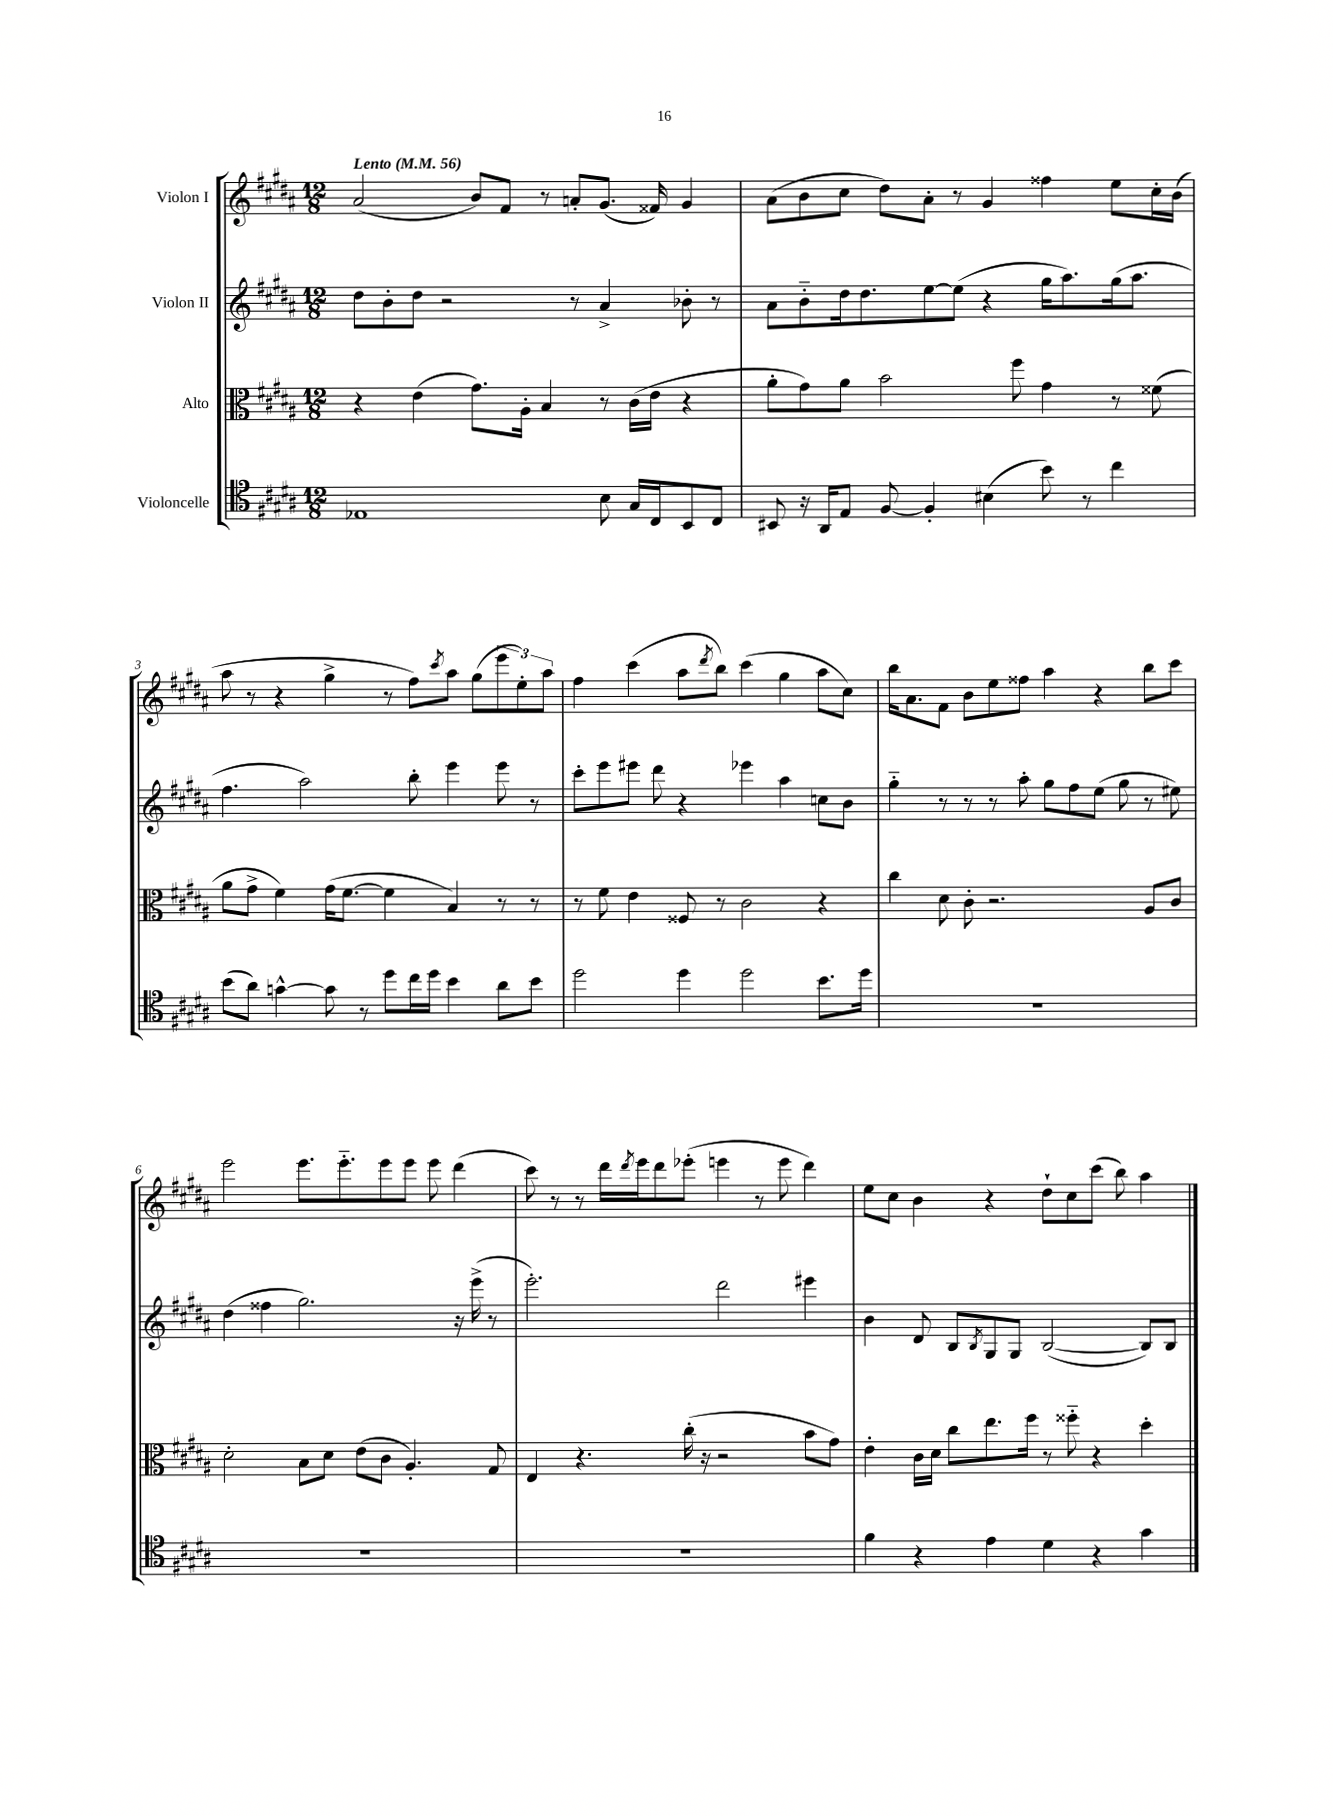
<<
\new StaffGroup <<
\new Staff = "s0" \with { instrumentName = "Violon I" } {
    \clef treble \key b \major \numericTimeSignature \time 12/8 \tempo "Lento" 4 = 56
    ais'2( b'8) fis'8 r8 a'8-. gis'8.( fisis'16) gis'4 |
    ais'8( b'8 cis''8 dis''8) ais'8-. r8 gis'4 fisis''4 e''8 cis''16-. b'16( |
    ais''8 r8 r4 gis''4-> r8 fis''8) \acciaccatura { cis'''8 } ais''8 gis''8( \tuplet 3/2 { e'''8 e''8-.) ais''8 } |
    fis''4 cis'''4( ais''8 \acciaccatura { dis'''8 } b''8) cis'''4( gis''4 ais''8 cis''8) |
    b''16 ais'8. fis'8 b'8 e''8 fisis''8 ais''4 r4 b''8 cis'''8 |
    e'''2 e'''8. e'''8.-_ e'''8 e'''8 e'''8 dis'''4( |
    cis'''8) r8 r8 dis'''16 \acciaccatura { dis'''8 } e'''16 dis'''8 ees'''8-.( e'''4 r8 e'''8 dis'''4) |
    e''8 cis''8 b'4 r4 dis''8-! cis''8 cis'''8( b''8) ais''4 \bar "|." |
}
\new Staff = "s1" \with { instrumentName = "Violon II" } {
    \clef treble \key b \major \numericTimeSignature \time 12/8
    dis''8 b'8-. dis''8 r2 r8 ais'4-> bes'8-. r8 |
    ais'8 b'8-_ dis''16 dis''8. e''8~ e''8( r4 gis''16 ais''8.) gis''16( ais''8. |
    fis''4. ais''2) b''8-. e'''4 e'''8 r8 |
    cis'''8-. e'''8 eis'''8 dis'''8 r4 ees'''4 ais''4 c''8 b'8 |
    gis''4-_ r8 r8 r8 ais''8-. gis''8 fis''8 e''8( gis''8 r8 eis''8) |
    dis''4( fisis''4 gis''2.) r16 e'''16->( r8 |
    e'''2.-.) dis'''2 eis'''4 |
    b'4 dis'8 b8 \acciaccatura { b8 } gis8 gis8 b2~( b8) b8 \bar "|." |
}
\new Staff = "s2" \with { instrumentName = "Alto" } {
    \clef alto \key b \major \numericTimeSignature \time 12/8
    r4 e'4( gis'8.) ais16-. b4 r8 cis'16( e'16 r4 |
    ais'8-. gis'8) ais'8 b'2 fis''8 gis'4 r8 fisis'8( |
    ais'8 gis'8-> fis'4) gis'16( fis'8.~ fis'4 b4) r8 r8 |
    r8 fis'8 e'4 fisis8 r8 cis'2 r4 |
    cis''4 dis'8 cis'8-. r2. ais8 cis'8 |
    dis'2-. b8 dis'8 e'8( cis'8 ais4.-.) gis8 |
    e4 r4. cis''16-.( r16 r2 b'8 gis'8) |
    e'4-. cis'16 dis'16 cis''8 e''8. fis''16 r8 fisis''8-_ r4 dis''4-. \bar "|." |
}
\new Staff = "s3" \with { instrumentName = "Violoncelle" } {
    \clef tenor \key b \major \numericTimeSignature \time 12/8
    ees1 b8 gis16 cis16 b,8 cis8 |
    bis,8 r16 ais,16 e8 fis8~ fis4-. bis4( b'8) r8 cis''4 |
    b'8( ais'8) g'4~-^ g'8 r8 dis''8 cis''16 dis''16 b'4 ais'8 b'8 |
    dis''2 dis''4 dis''2 b'8. dis''16 |
    R1. |
    R1. |
    R1. |
    fis'4 r4 e'4 dis'4 r4 gis'4 \bar "|." |
}
>>
>>
